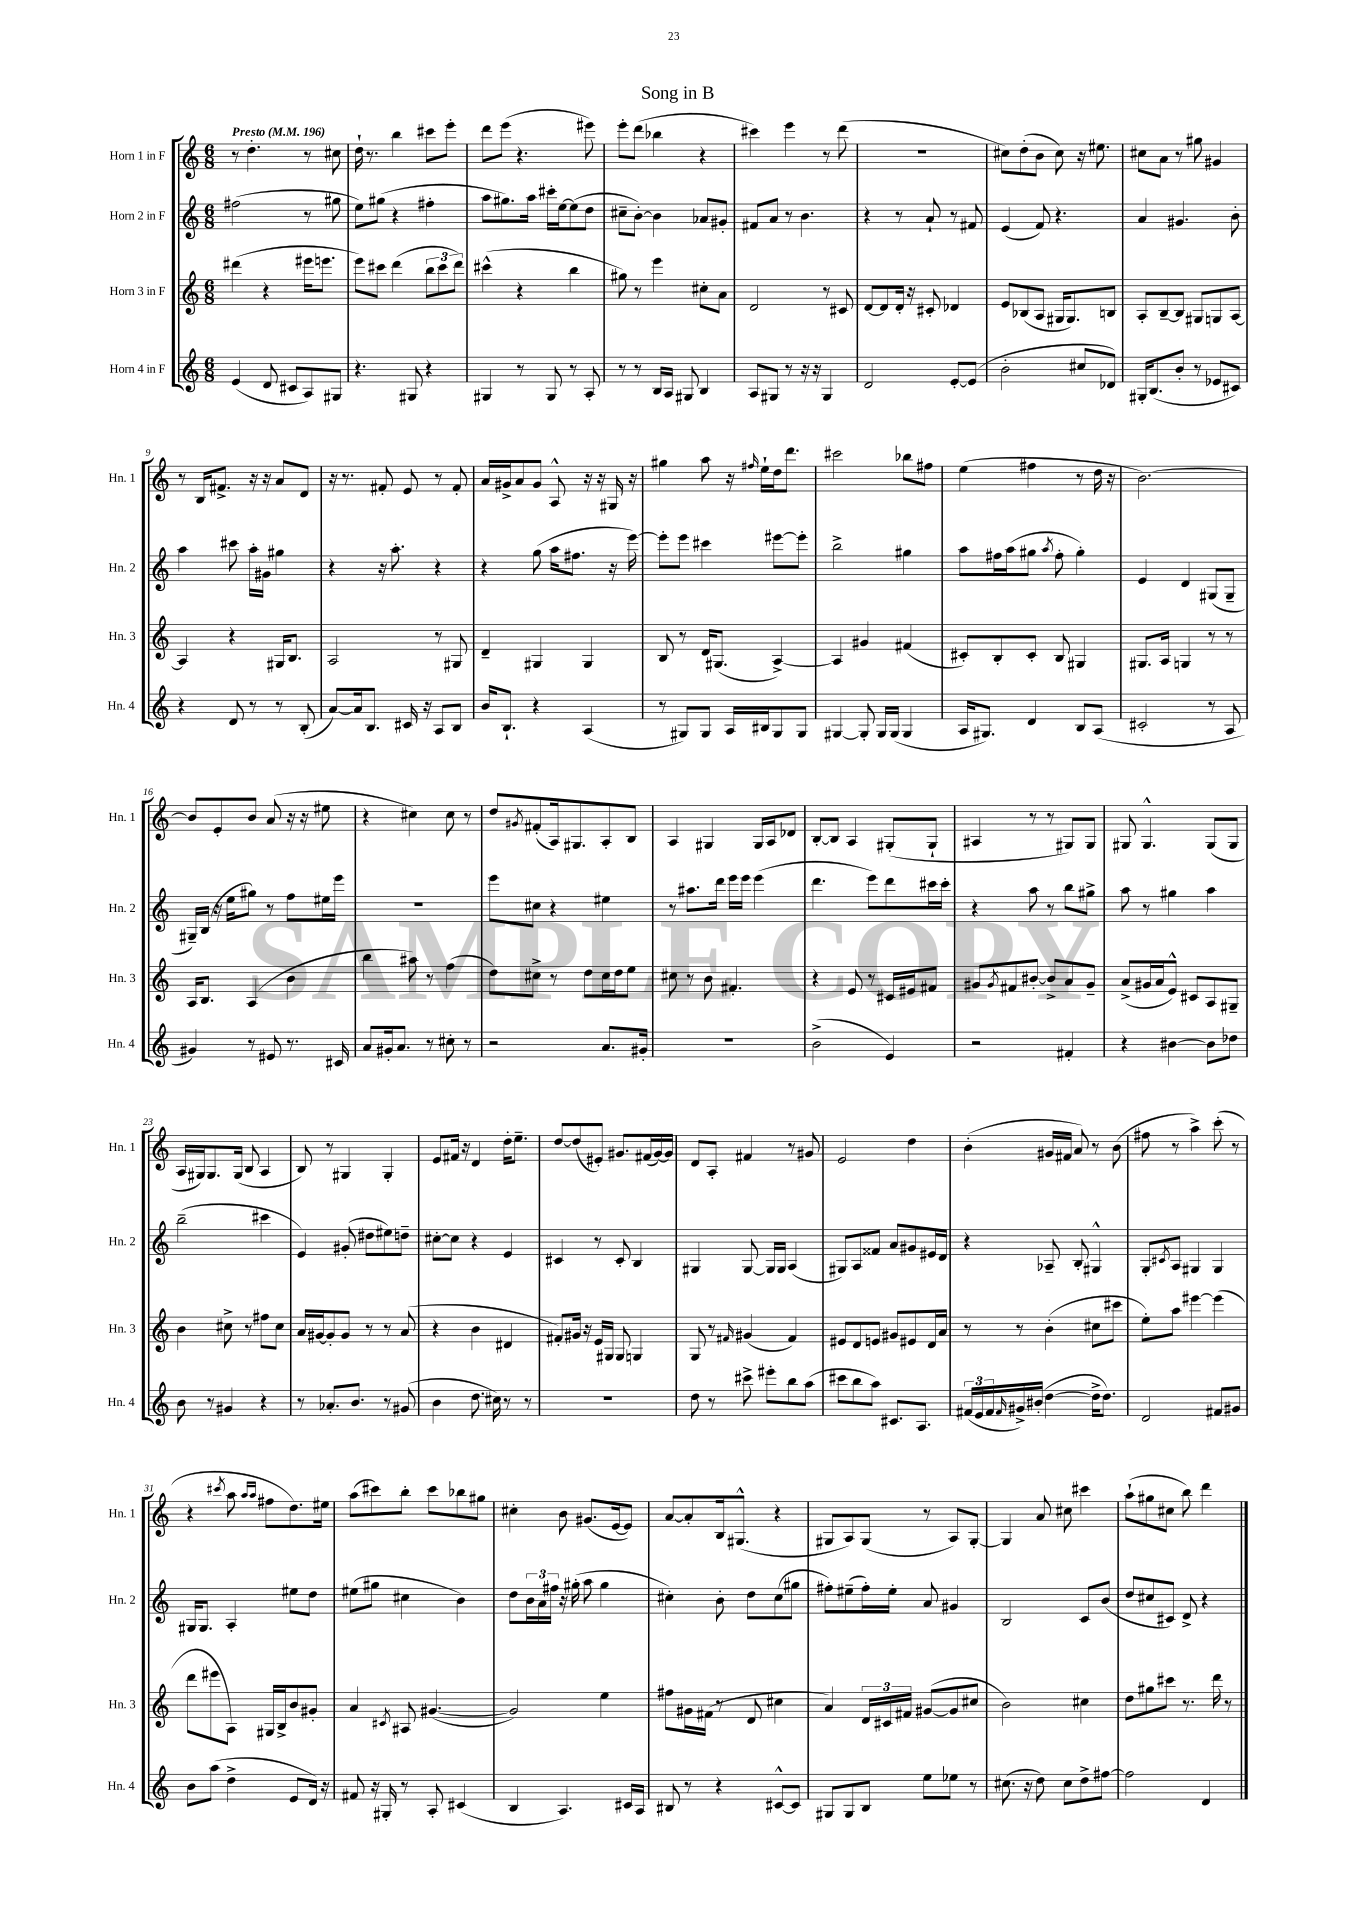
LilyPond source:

\header { title = "Song in B" }
<<
\new StaffGroup <<
\new Staff = "s0" \with { instrumentName = "Horn 1 in F" shortInstrumentName = "Hn. 1" } {
    \clef treble \key c \major \numericTimeSignature \time 6/8 \tempo "Presto" 4 = 196
    r8 d''4.-. r8 cis''8 |
    d''16-! r8. b''4 cis'''8 e'''8-. |
    d'''8 e'''8( r4. eis'''8) |
    e'''8-. d'''8( bes''4 r4 |
    cis'''4) e'''4 r8 d'''8( |
    R2. |
    cis''8) d''8-.( b'8 cis''8) r16 eis''8. |
    cis''8 a'8 r8 gis''8 gis'4 |
    r8 b16 fis'8.-> r16 r16 a'8 d'8 |
    r16 r8. fis'8-. e'8 r8 fis'8-. |
    a'16 gis'16-> a'8 gis'8 a8-^ r16 r16 gis16 r16 |
    gis''4 a''8 r16 \grace { fis''16 } e''16-! d''16 d'''8. |
    cis'''2 bes''8 fis''8 |
    e''4( fis''4 r8 d''16 r16 |
    b'2.~) |
    b'8 e'8-. b'8 a'8( r16 r16 eis''8 |
    r4 cis''4) cis''8 r8 |
    d''8 \acciaccatura { gis'8 } fis'8-.( a16) gis8. a8-. b8 |
    a4 gis4 gis16 a16 des'8 |
    b8~-. b8 a4 gis8-.( gis8-! |
    ais4 r8 r8 gis8) gis8 |
    gis8 gis4.-^ gis8( gis8 |
    a16 gis16) gis8. gis16( b8 a4 |
    b8) r8 gis4 gis4-. |
    e'8 fis'16 r16 d'4 d''16-. e''8.-- |
    d''8~ d''8( eis'8-.) gis'8. fis'16( gis'16~) gis'16 |
    d'8 a8-. fis'4 r8 gis'8 |
    e'2 d''4 |
    b'4-.( gis'16 fis'16 a'8) r8 b'8( |
    fis''8 r8 a''4->) c'''8-.( r8 |
    r4 \acciaccatura { cis'''8 } a''8 \grace { a''16 a''16 } fis''8 d''8.) eis''16 |
    a''8( cis'''8) b''8-. cis'''8 bes''8 gis''8 |
    cis''4-. b'8 gis'8.( e'16~ e'8) |
    a'8~ a'8-. b16 gis8.-^( r4 |
    gis8 a8) gis8( r8 a8) gis8~-. |
    gis4 a'8 cis''8 cis'''4 |
    a''8-!( gis''8 cis''8 b''8) d'''4 \bar "|." |
}
\new Staff = "s1" \with { instrumentName = "Horn 2 in F" shortInstrumentName = "Hn. 2" } {
    \clef treble \key c \major \numericTimeSignature \time 6/8
    fis''2( r8 gis''8 |
    e''8) gis''8( r4 fis''4-. |
    a''8 gis''8.) a''16 cis'''16-. e''16~ e''8( d''8 |
    cis''8-- b'8~-.) b'4 aes'8 gis'8-. |
    fis'8 a'8 r8 b'4. |
    r4 r8 a'8-! r8 fis'8 |
    e'4( f'8) r4. |
    a'4 gis'4. b'8-. |
    a''4 cis'''8 a''16-. gis'16 gis''4 |
    r4 r16 a''8.-. r4 |
    r4 g''8( a''16 fis''8. r16 e'''16~) |
    e'''8-. e'''8 cis'''4 eis'''8~ eis'''8-. |
    b''2-> gis''4 |
    a''8 fis''16 a''16( gis''8 \acciaccatura { a''8 } fis''8-. gis''4-.) |
    e'4 d'4 gis8( gis8-- |
    gis16--) b16( r16 e''16 gis''8) r8 f''8 eis''16 e'''16 |
    R2. |
    e'''8 cis''8 r4 eis''4 |
    r8 ais''8. d'''16 e'''16 e'''16 e'''4( |
    d'''4. e'''8) d'''8 cis'''16 cis'''16-. |
    r4 a''8 r8 b''8 gis''8-> |
    a''8 r8 gis''4 a''4 |
    b''2--( cis'''4 |
    e'4) gis'8-.( dis''8 eis''8) d''8-- |
    cis''8~-. cis''8 r4 e'4 |
    cis'4 r8 cis'8-. b4 |
    gis4 gis8~ gis16 gis16 a4( |
    gis8) a8 fisis'8 a'8 gis'8 eis'16 d'16 |
    r4 aes8-- b8-. gis4-^ |
    g8-. \acciaccatura { cis'8 } a8 gis4 gis4 |
    gis16 gis8. a4-. eis''8 d''8 |
    eis''8( gis''8 cis''4 b'4) |
    d''8 \tuplet 3/2 { b'16 a'16 fis''16 } r16 gis''16-.( a''8 gis''4 |
    cis''4-.) b'8-. d''8 cis''8( gis''8 |
    fis''8-.) eis''8--( fis''16-.) eis''16-. a'8 gis'4 |
    b2 c'8 b'8( |
    d''8 cis''8 cis'8) d'8-> r4 \bar "|." |
}
\new Staff = "s2" \with { instrumentName = "Horn 3 in F" shortInstrumentName = "Hn. 3" } {
    \clef treble \key c \major \numericTimeSignature \time 6/8
    dis'''4( r4 eis'''16 e'''8. |
    e'''8) cis'''8 d'''4( \tuplet 3/2 { b''8 cis'''8 d'''8) } |
    cis'''4-^( r4 b''4 |
    gis''8) r8 e'''4 cis''8-. a'8 |
    d'2 r8 cis'8 |
    d'8~ d'8 d'16-. r16 cis'8-. des'4 |
    e'8 bes8( a8 gis16 gis8.) b8 |
    a8-. b8~-- b8 gis8 g8 a8~ |
    a4 r4 gis16 b8. |
    a2 r8 gis8 |
    d'4-- gis4 gis4 |
    b8 r8 d'16 gis8.( a4~->) |
    a4 gis'4 fis'4( |
    cis'8-.) b8-. cis'8-. b8 gis4 |
    gis8. a16 g4 r8 r8 |
    a16 b8. a4( b'4 |
    b''4 ais''8) r8 f''4( |
    d''8) cis''8-> r8 d''8 cis''16 d''16 e''8 |
    cis''8 r8 b'8 fis'4.-. |
    r4 e'8 r8 cis'16 eis'16 fis'8 |
    gis'8 \acciaccatura { gis'8 } fis'8 bis'8~-. bis'8-> a'8 gis'8-- |
    a'8->( gis'16 a'16 e'8-^) cis'8 a8 gis8-- |
    b'4 cis''8-> r8 fis''8 cis''8 |
    a'16 gis'16~ gis'8-. gis'8 r8 r8 a'8( |
    r4 b'4 dis'4 |
    fis'8-.) gis'16 r16 e'16 gis16 gis8 g4 |
    g8 r8 \grace { fis'16 } gis'4( fis'4) |
    eis'8 d'8 e'8 gis'8 eis'8 d'16 a'16 |
    r8 r8 b'4-.( cis''8 cis'''8 |
    e''8-.) a''8 eis'''4~ eis'''4( |
    d'''8 eis'''8 a8) gis16 b16-> b'8 gis'8-. |
    a'4 \acciaccatura { cis'8 } ais8 gis'4.~( |
    gis'2) e''4 |
    fis''8 gis'16 fis'16( r8 d'8 cis''4 |
    a'4) \tuplet 3/2 { d'16 cis'16 fis'16 } gis'8~( gis'8 cis''8 |
    b'2) cis''4 |
    d''8 gis''8 cis'''8 r8. d'''16 r8 \bar "|." |
}
\new Staff = "s3" \with { instrumentName = "Horn 4 in F" shortInstrumentName = "Hn. 4" } {
    \clef treble \key c \major \numericTimeSignature \time 6/8
    e'4( d'8 cis'8 a8) gis8 |
    r4. gis8 r4 |
    gis4 r8 gis8 r8 a8-. |
    r8 r8 b16 a16 gis8 b4 |
    a8 gis8 r8 r16 r16 gis4 |
    d'2 e'8~-. e'8( |
    b'2-. cis''8 des'8) |
    gis16-. b8.( b'8-. r8 ees'8 cis'8) |
    r4 d'8 r8 r8 b8-.( |
    a'8~) a'16 b8. cis'16 r16 a8 b8 |
    b'16 b8.-! r4 a4( |
    r8 gis8) gis8 a16 bis16 gis8 gis8 |
    gis4~ gis8-. gis16 gis16( gis4 |
    a16 gis8.) d'4 b8 a8( |
    cis'2-. r8 a8 |
    gis'4) r8 eis'8 r8. cis'16 |
    a'8 gis'16-. a'8. r8 cis''8-. r8 |
    r2 a'8. gis'16-. |
    R2. |
    b'2->( e'4) |
    r2 fis'4-. |
    r4 bis'4~ bis'8 des''8 |
    b'8 r8 gis'4 r4 |
    r8 aes'8.-. b'8. r8 gis'8( |
    b'4 d''8. cis''16) r8 r8 |
    R2. |
    d''8 r8 cis'''8-> eis'''8-. b''8 a''8( |
    cis'''8 b''8 a''8) cis'8. a8. |
    \tuplet 3/2 { fis'16( e'16 fis'16 } \grace { fis'16 } gis'16->) bis'16-.( d''4~ d''16-> d''8.) |
    d'2 fis'8 gis'8 |
    b'8 a''8( d''4-> e'8 d'16) r16 |
    fis'8 r16 gis16-. r8 a8-. cis'4( |
    b4 a4.) cis'16 a16 |
    bis8 r8 r4 cis'8~-^ cis'8 |
    gis8 gis8 b8 e''8 ees''8 r8 |
    cis''8.( r16 d''8) cis''8 d''8-> fis''8~ |
    fis''2 d'4 \bar "|." |
}
>>
>>
